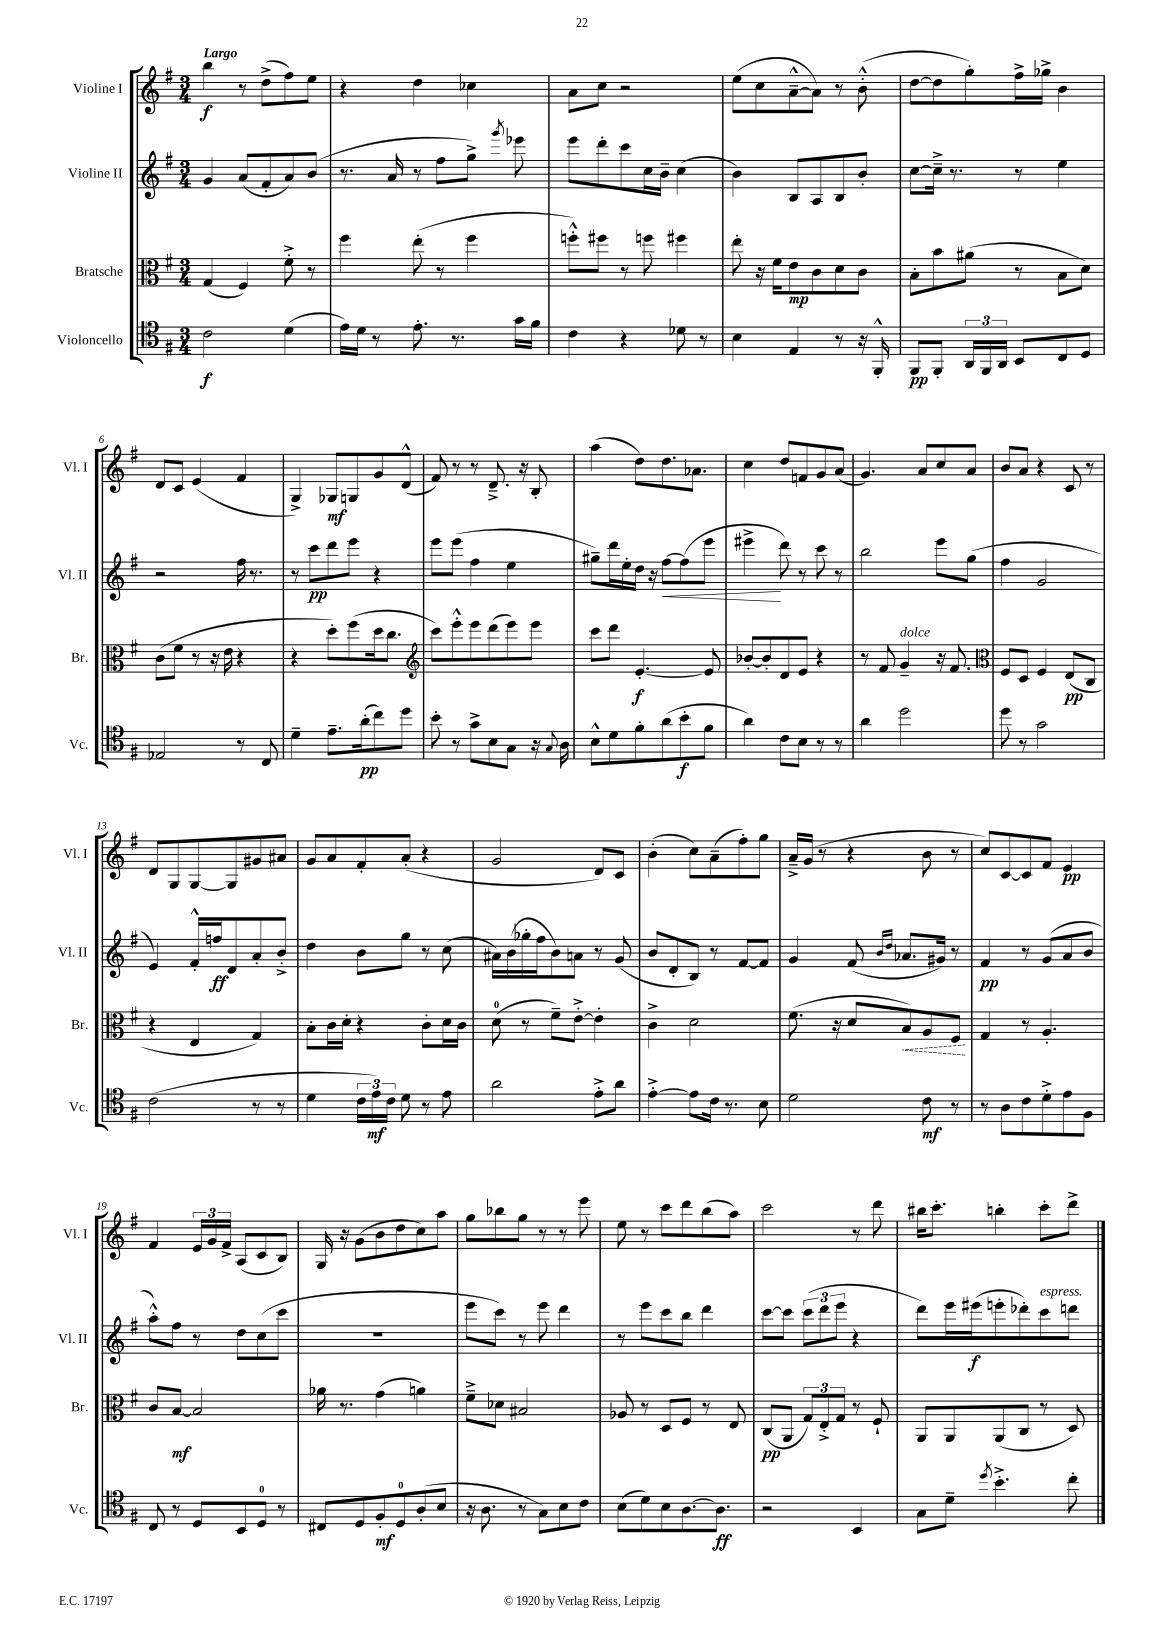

**kern	**dynam	**kern	**dynam	**kern	**dynam	**kern	**dynam
*part4	*part4	*part3	*part3	*part2	*part2	*part1	*part1
*staff4	*staff4	*staff3	*staff3	*staff2	*staff2	*staff1	*staff1
*I"Violoncello	*	*I"Bratsche	*	*I"Violine II	*	*I"Violine I	*
*I'Vc.	*	*I'Br.	*	*I'Vl. II	*	*I'Vl. I	*
*clefC4	*	*clefC3	*	*clefG2	*	*clefG2	*
*k[f#]	*	*k[f#]	*	*k[f#]	*	*k[f#]	*
*M3/4	*	*M3/4	*	*M3/4	*	*M3/4	*
=1	=1	=1	=1	=1	=1	=1	=1
!	!	!	!	!	!	!LO:TX:a:B:t=Largo	!
2c\	f	(4G/	.	4g/	.	4bb\	f
.	.	4F#/)	.	(8a/L	.	8r	.
.	.	.	.	8f#'/	.	(8dd^\L	.
(4d\	.	8f#'^\	.	8a/)	.	8ff#\)	.
.	.	8r	.	(8b/J	.	8ee\J	.
=2	=2	=2	=2	=2	=2	=2	=2
16e\LL)	.	4ff#\	.	8.r	.	4r	.
16d\JJ	.	.	.	.	.	.	.
8r	.	.	.	.	.	.	.
.	.	.	.	16a/	.	.	.
8.e'\	.	(8ee'\	.	8r	.	4dd\	.
.	.	8r	.	8ff#\L	.	.	.
8.r	.	.	.	.	.	.	.
.	.	4ff#\	.	8gg^\J)	.	4cc-X\	.
.	.	.	.	8qggg/	.	.	.
16g\LL	.	.	.	8eee-X\	.	.	.
16f#\JJ	.	.	.	.	.	.	.
=3	=3	=3	=3	=3	=3	=3	=3
4c\	.	8ffn'^^\L)	.	8eee\L	.	8a\L	.
.	.	8ff#X\J	.	8ddd'\	.	8cc\J	.
4r	.	8r	.	8ccc\	.	2r	.
.	.	8ffn\	.	16cc\L	.	.	.
.	.	.	.	16b~\JJ	.	.	.
8d-X\	.	4ff#X\	.	(4cc\	.	.	.
8r	.	.	.	.	.	.	.
=4	=4	=4	=4	=4	=4	=4	=4
4B\	.	8ee'\	.	4b\)	.	(8ee\L	.
.	.	16r	.	.	.	8cc\	.
.	.	16f#\KL	.	.	.	.	.
4E/	.	8e\	mp	8B/L	.	[8a~^^\	.
.	.	8c\	.	8A/	.	8a\J])	.
8r	.	8d\	.	8B/	.	8r	.
16r	.	8c\J	.	8b'/J	.	(8b'^^\	.
16FF#'^^/	.	.	.	.	.	.	.
=5	=5	=5	=5	=5	=5	=5	=5
8FF#/L	pp	8B'\L	.	[8cc\L	.	[8dd\L	.
8FF#'/J	.	8b\	.	16cc~^\Jk]	.	8dd\]	.
.	.	.	.	8.r	.	.	.
24AA/LL	.	(8a#X\J	.	.	.	8gg'\)	.
24FF#/	.	.	.	.	.	.	.
24AA/JJ	.	.	.	.	.	.	.
8BB/L	.	8r	.	8r	.	16ff#^\L	.
.	.	.	.	.	.	16gg-X^\JJ	.
8C/	.	8B\L	.	4ee\	.	4b\	.
8D/J	.	8d\J)	.	.	.	.	.
!!LO:LB:g=z
=6	=6	=6	=6	=6	=6	=6	=6
2E-X/	.	(8c\L	.	2r	.	8d/L	.
.	.	8f#\J	.	.	.	8c/J	.
.	.	8r	.	.	.	(4e/	.
.	.	16r	.	.	.	.	.
.	.	16e\	.	.	.	.	.
8r	.	4r	.	16ff#\	.	4f#/	.
.	.	.	.	8.r	.	.	.
8C/	.	.	.	.	.	.	.
=7	=7	=7	=7	=7	=7	=7	=7
4d~\	.	4r	.	8r	.	4G^/)	.
.	.	.	.	8ccc\L	pp	.	.
8.e~\L	.	8dd'\L)	.	8ddd\	.	8G-X/L	mf
.	.	(8ff#\	.	8eee\J	.	8Gn/	.
(16a'\k	pp	.	.	.	.	.	.
8cc\)	.	16dd\k	.	4r	.	8g/	.
.	.	8.cc\J	.	.	.	.	.
8dd\J	.	.	.	.	.	(8d^^/J	.
=8	=8	=8	=8	=8	=8	=8	=8
*	*	*clefG2	*	*	*	*	*
8b'\	.	8ccc\L)	.	8eee\L	.	8f#/)	.
8r	.	8eee'^^\	.	(8eee\J	.	8r	.
8g^\L	.	8eee\	.	4ff#\	.	8r	.
8B\	.	(8ddd\	.	.	.	8.d~^/	.
8G\J	.	8eee\)	.	4ee\	.	.	.
.	.	.	.	.	.	16r	.
16r	.	8eee\J	.	.	.	8B'/	.
8qqG/	.	.	.	.	.	.	.
16A\	.	.	.	.	.	.	.
=9	=9	=9	=9	=9	=9	=9	=9
8B^^\L	.	8ccc\L	.	8gg#X~\L)	.	(4aa\	.
8d\	.	8ddd\J	.	16ddd\L	.	.	.
.	.	.	.	16ee'\	.	.	.
8f#'\	.	[4.e'/	f	16dd\JJ	.	8dd\L)	.
.	.	.	.	16r	.	.	.
!	!	!	!	!	!LO:HP:b	!	!
(8a\	.	.	.	[8ff#\L	<	8.dd\	.
8b'\	f	.	.	(8ff#\]	.	.	.
.	.	.	.	.	.	8.a-X\J	.
8f#\J	.	8e/]	.	8eee\J	.	.	.
=10	=10	=10	=10	=10	=10	=10	=10
4a\)	.	[8b-X'/L	.	4eee#X^\	.	4cc\	.
.	.	8b-'/]	.	.	.	.	.
8c\L	.	8d/	.	8ddd\)	[	8dd/L	.
8B\J	.	8e/J	.	8r	.	8fn/	.
8r	.	4r	.	8ccc\	.	8g/	.
8r	.	.	.	8r	.	(8a/J	.
=11	=11	=11	=11	=11	=11	=11	=11
4a\	.	8r	.	2bb\	.	4.g/)	.
.	.	8f#/	.	.	.	.	.
!	!	!LO:TX:a:i:t=dolce	!	!	!	!	!
2dd\	.	4g~/	.	.	.	.	.
.	.	.	.	.	.	8a/L	.
.	.	16r	.	8eee\L	.	8cc/	.
.	.	8.f#/	.	.	.	.	.
.	.	.	.	(8gg\J	.	8a/J	.
=12	=12	=12	=12	=12	=12	=12	=12
*	*	*clefC3	*	*	*	*	*
8dd\	.	8F#/L	.	4ff#\	.	8b/L	.
8r	.	8D/J	.	.	.	8a/J	.
2g\	.	4F#/	.	2g/	.	4r	.
.	.	(8E/L	pp	.	.	8c/	.
.	.	8C/J	.	.	.	8r	.
!!LO:LB:g=z
=13	=13	=13	=13	=13	=13	=13	=13
(2c\	.	4r	.	4e/)	.	8d/L	.
.	.	.	.	.	.	8G/	.
.	.	4E/	.	16f#'^^/LL	.	[8G/	.
.	.	.	.	16ffn/J	ff	.	.
.	.	.	.	8d/	.	8G/]	.
8r	.	4G/)	.	8a'/	.	8g#X/	.
8r	.	.	.	8b'^/J	.	8a#X/J	.
=14	=14	=14	=14	=14	=14	=14	=14
4d\	.	8B'\L	.	4dd\	.	8g/L	.
.	.	16c\L	.	.	.	8a/	.
.	.	16d'\JJ	.	.	.	.	.
24c\LL	.	4r	.	8b\L	.	8f#'/	.
24e\)	mf	.	.	.	.	.	.
24c\JJ	.	.	.	.	.	.	.
8d\	.	.	.	8gg\J	.	(8a'/J	.
8r	.	8c'\L	.	8r	.	4r	.
8e\	.	16d\L	.	(8cc\	.	.	.
.	.	16c\JJ	.	.	.	.	.
=15	=15	=15	=15	=15	=15	=15	=15
2a\	.	(8d\	.	16a#X\LL)	.	2g/	.
.	.	.	.	(16b\	.	.	.
.	.	8r	.	16gg-X'\	.	.	.
.	.	.	.	16ff#\J	.	.	.
.	.	8f#~\L)	.	8b\)	.	.	.
.	.	[8e'^\J	.	8an\J	.	.	.
8e'^\L	.	4e'\]	.	8r	.	8d/L)	.
8a\J	.	.	.	(8g/	.	8c/J	.
=16	=16	=16	=16	=16	=16	=16	=16
[4e'^\	.	4c^\	.	8b/L	.	(4b'\	.
.	.	.	.	8d'/	.	.	.
8e\L]	.	2d\	.	8B/J)	.	8cc\L)	.
16c\Jk	.	.	.	8r	.	(8a~\	.
8.r	.	.	.	.	.	.	.
.	.	.	.	[8f#/L	.	8ff#'\)	.
8B\	.	.	.	8f#/J]	.	8gg\J	.
=17	=17	=17	=17	=17	=17	=17	=17
2d\	.	(8.f#\	.	4g/	.	16a~^/LL	.
.	.	.	.	.	.	(16g/JJ	.
.	.	.	.	.	.	8r	.
.	.	16r	.	.	.	.	.
.	.	8d/L	.	(8f#/	.	4r	.
.	.	.	.	16qqb/LL	.	.	.
.	.	.	.	16qqdd/JJ	.	.	.
!	!	!	!LO:HP:b	!	!	!	!
.	.	8B/)	<	8.a-X/L	.	.	.
8c\	mf	8A/	.	.	.	8b\	.
.	.	.	.	16g#X/Jk)	.	.	.
8r	.	8F#/J	.	8r	.	8r	.
.	.	.	[	.	.	.	.
=18	=18	=18	=18	=18	=18	=18	=18
8r	.	4G/	.	4f#/	pp	8cc/L)	.
8A\L	.	.	.	.	.	[8c/	.
8c\	.	8r	.	8r	.	8c/]	.
8d'^\	.	4.A'/	.	(8g/L	.	8f#/J	.
8e\	.	.	.	8a/	.	4e/	pp
8F#\J	.	.	.	8b/J	.	.	.
!!LO:LB:g=z
=19	=19	=19	=19	=19	=19	=19	=19
8C/	.	8c/L	.	8aa'^^\L)	.	4f#/	.
8r	.	[8B/J	mf	8ff#\J	.	.	.
8D/L	.	2B/]	.	8r	.	24e/LL	.
.	.	.	.	.	.	24g/	.
.	.	.	.	.	.	24f#^/JJ	.
8BB/	.	.	.	8dd\L	.	(8A/L	.
8D/J	.	.	.	(8cc\	.	8c/	.
8r	.	.	.	8ccc\J	.	8B/J)	.
=20	=20	=20	=20	=20	=20	=20	=20
8C#X/L	.	16a-X\	.	2.r	.	16G/	.
.	.	8.r	.	.	.	16r	.
8D/	.	.	.	.	.	(8g\L	.
8F#'/	mf	(4g\	.	.	.	8b\	.
8D/	.	.	.	.	.	8dd\	.
(8A'/	.	4an\)	.	.	.	8cc\)	.
8B/J	.	.	.	.	.	8aa\J	.
=21	=21	=21	=21	=21	=21	=21	=21
16r	.	8f#~^\L	.	8eee\L	.	8gg\L	.
8.A\	.	.	.	.	.	.	.
.	.	8d-X\J	.	8ccc\J)	.	8bb-X\	.
8r	.	2B#X/	.	8r	.	8gg\J	.
8G\L)	.	.	.	8eee\	.	8r	.
8B\	.	.	.	4ddd\	.	8r	.
8c\J	.	.	.	.	.	8eee\	.
=22	=22	=22	=22	=22	=22	=22	=22
(8B\L	.	8A-X/	.	8r	.	8ee\	.
8d\)	.	8r	.	8eee\L	.	8r	.
8B\	.	8D/L	.	8ccc\	.	8ccc\L	.
[8.A\	.	8F#/J	.	8bb\J	.	8ddd\	.
.	.	8r	.	4ddd\	.	(8bb\	.
8.A\J]	ff	.	.	.	.	.	.
.	.	8E/	.	.	.	8aa\J)	.
=23	=23	=23	=23	=23	=23	=23	=23
2r	.	(8C/L	pp	[8ccc\L	.	2ccc\	.
.	.	8AA/J	.	8ccc\J]	.	.	.
.	.	12G/L)	.	(12ccc\L	.	.	.
.	.	12E'^/	.	12ddd\	.	.	.
.	.	12G/J	.	12eee\J	.	.	.
4BB/	.	8r	.	4r	.	8r	.
.	.	8F#`/	.	.	.	8ddd\	.
=24	=24	=24	=24	=24	=24	=24	=24
8G\L	.	8AA/L	.	8ddd\L)	.	16bb#X\KL	.
.	.	.	.	.	.	8.ccc'\J	.
8d~\J	.	8AA/	.	16eee\L	.	.	.
.	.	.	.	(16eee#X\J	f	.	.
8qdd/	.	.	.	.	.	.	.
4.b'^\	.	(8AA/	.	8eeen'\	.	4bbn'\	.
.	.	8C/J	.	8ddd-X'\)	.	.	.
!	!	!	!	!LO:TX:a:i:t=espress.	!	!	!
.	.	8r	.	8ccc\	.	8ccc'\L	.
8cc'\	.	8D/)	.	8dddn\J	.	8ddd^\J	.
==	==	==	==	==	==	==	==
*-	*-	*-	*-	*-	*-	*-	*-
